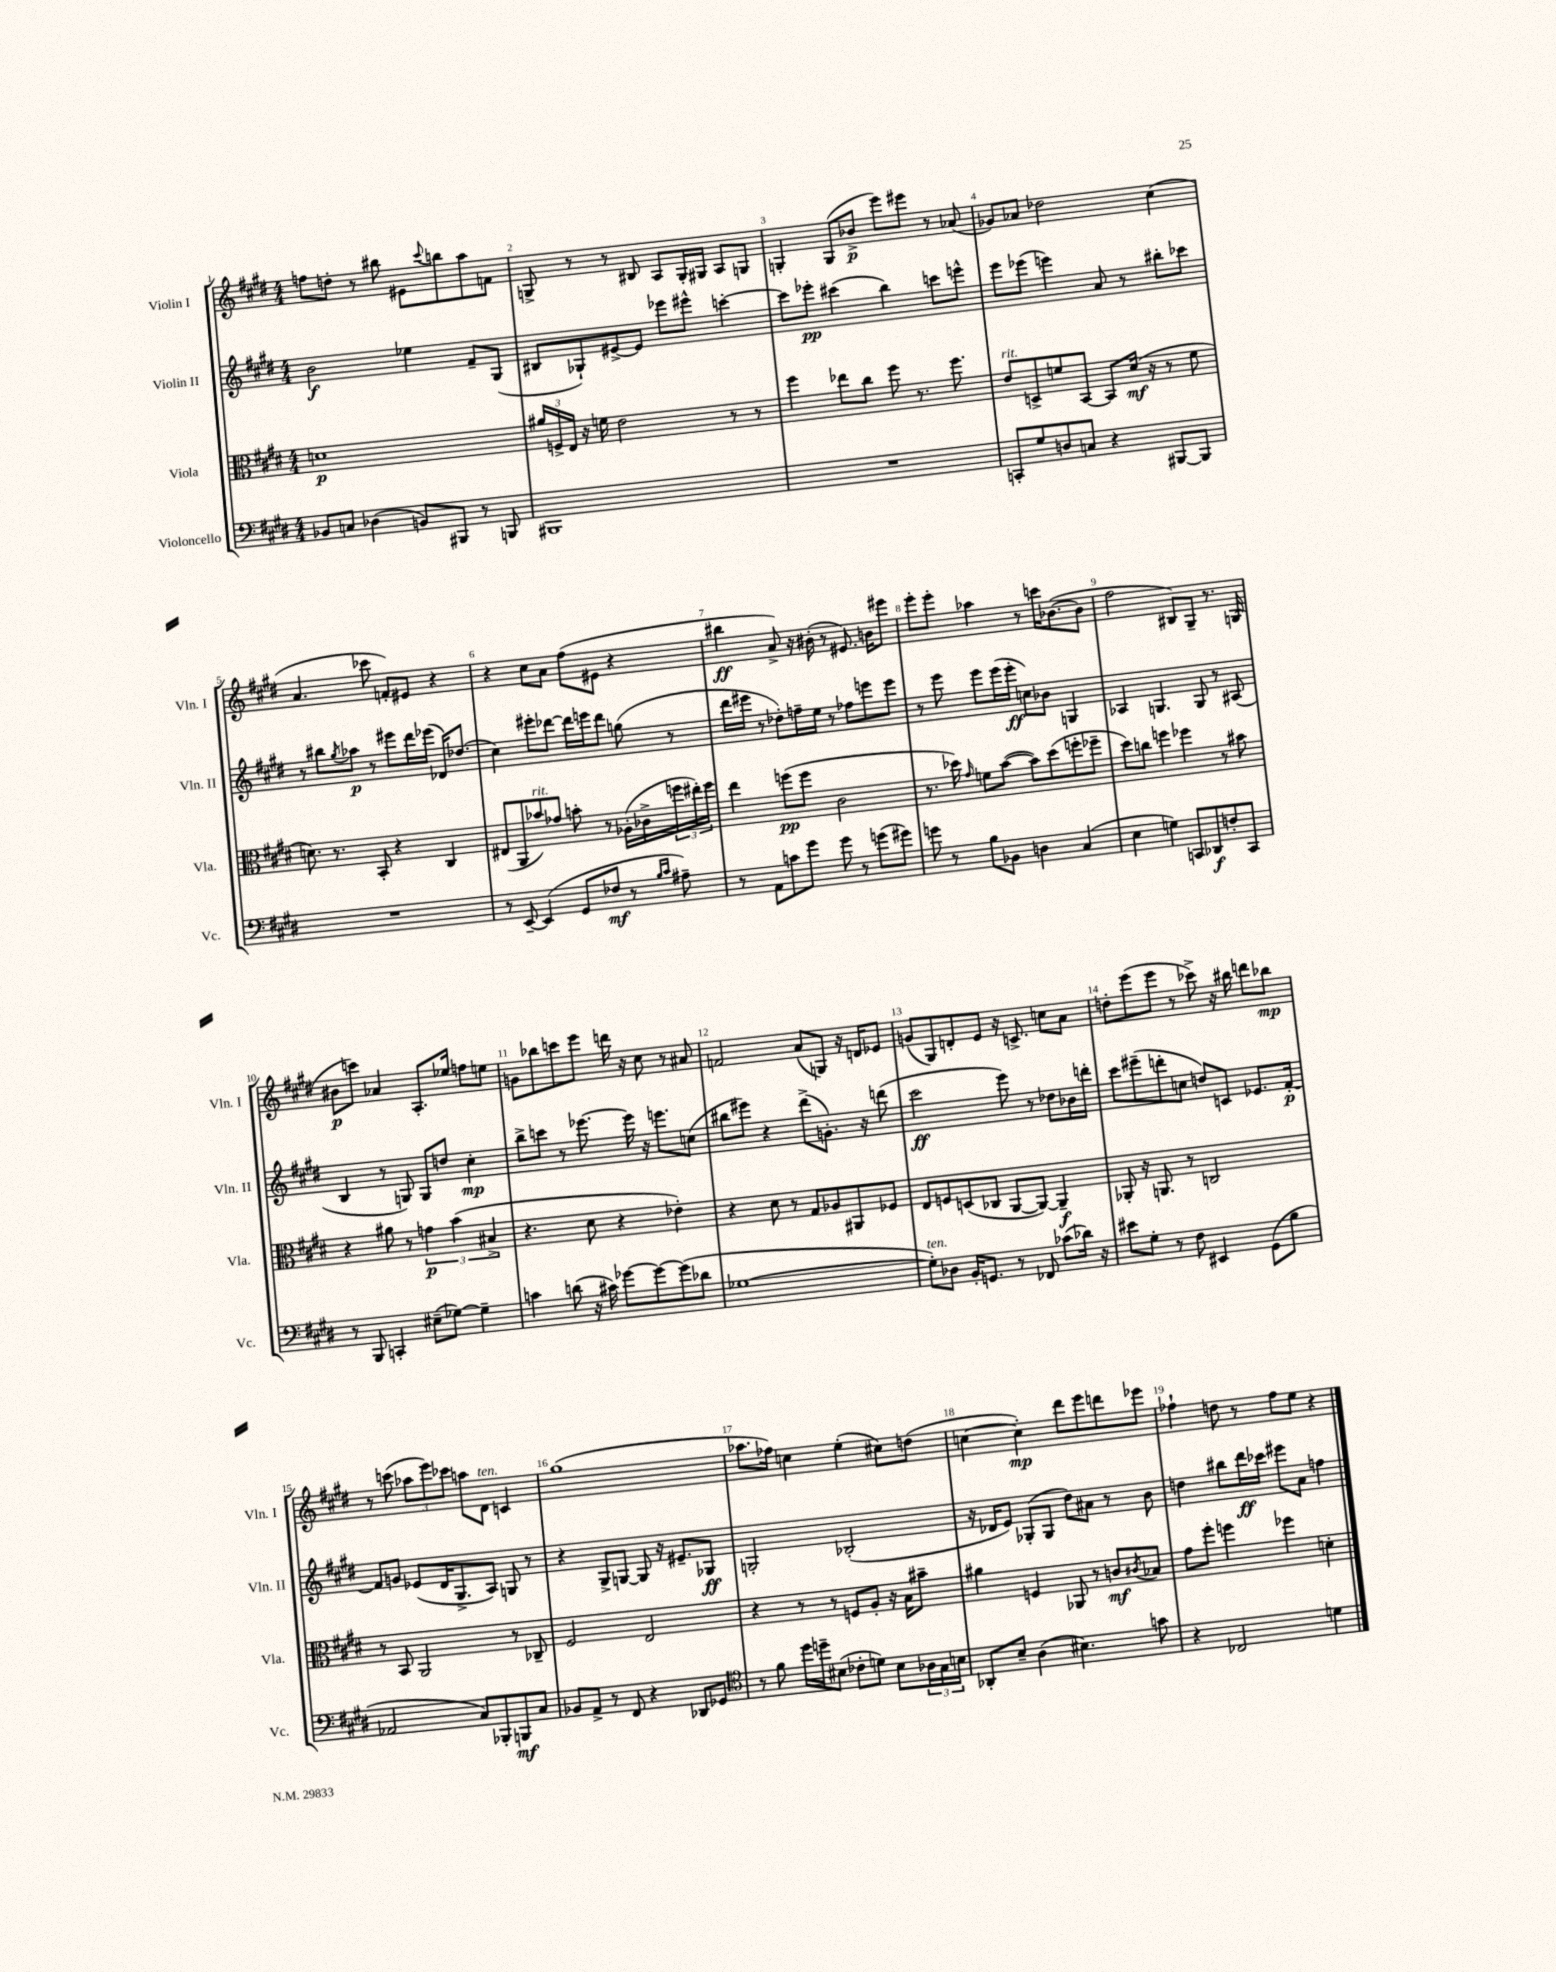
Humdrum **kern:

**kern	**kern	**kern	**kern
*staff4	*staff3	*staff2	*staff1
*clefF4	*clefC3	*clefG2	*clefG2
*k[f#c#g#d#]	*k[f#c#g#d#]	*k[f#c#g#d#]	*k[f#c#g#d#]
*M4/4	*M4/4	*M4/4	*M4/4
8BB-	1d	2b	8ff
8C	.	.	8dd'
(4D-	.	.	8r
.	.	.	8bb#
8BB)	.	4ee-	8e#
.	.	.	8qqccc#
8BBB#	.	.	8bb
8r	.	8f#~	8aa
8BBB	.	(8G#	8f
=	=	=	=
1BBB#	24a#	8B#	8G^
.	24F^	.	.
.	24E	.	.
.	16r	8G-`)	8r
.	16f	.	.
.	2e	[8e#^	8r
.	.	8e#]	8B#
.	.	8eee-	8A
.	.	8eee#^^	16G'
.	.	.	16G#
.	8r	[4ccc'	8A
.	8r	.	8G
=	=	=	=
1r	4ff#	8ccc]	4G'
.	.	8eee-'	.
.	8ee-	(4ccc#	(8G
.	8cc#	.	8b-^
.	8ff#	4bb)	8eee)
.	8.r	.	8eee#
.	.	8ccc	8r
.	8.ff#	.	.
.	.	8eee^^	(8a-
=	=	=	=
8CC'	8e	8eee	8g-)
8G#	8D^	(8eee-	8a-
8D	8f	4eee)	2dd-
8C	[8BB	.	.
4r	8BB]	8a	.
.	(16d#	8r	.
.	16r	.	.
[8BBB#	8r	8bb#'	(4cc#
8BBB#]	8f	8ccc-	.
=	=	=	=
1r	8.d)	8r	4.a
.	.	8bb#	.
.	8.r	.	.
.	.	8qgg#	.
.	.	8aa-	.
.	8BB'	8r	8ccc-
.	4r	8eee#	8f')
.	.	16ddd#	8e#
.	.	(16eee-	.
.	4C#	16d-)	4r
.	.	(8.dd-	.
=	=	=	=
8r	(8E#	4cc#)	4r
[8EE~	8AA	.	.
(4EE]	8b-)	8eee#'	8cc#
.	8g-	[8ddd-	8a
8GG#	8b'	16ddd-]	(8ff#
.	.	16eee	.
8F-	8r	8ddd-	8e#
8r	(16A-'	(8gg	4r
.	16c-^	.	.
16qqB	.	.	.
16qqc#	.	.	.
8A#~)	24ff	8r	.
.	24ee#')	.	.
.	24ff	.	.
=	=	=	=
8r	4ee	16ddd#	4bb#
.	.	16eee#	.
8AA	.	8r	.
8c	(8ff	8dd-')	8a^)
8g#	8ff	16ff~	16r
.	.	16ee	(16b#'
8g#	2c#	8r	8r
8r	.	8ff-	8.e#)
(8g	.	8eee	.
.	.	.	16b
8g#)	.	8eee	8eee#
=	=	=	=
8g	8.r	8r	8eee'
8r	.	8eee	8eee'
.	16dd-)	.	.
.	16qqg#	.	.
8B	8f	8eee	4aa-
8BB-	([8b	(16eee	.
.	.	16eee'	.
4D	8b])	8cc)	8r
.	(8dd-	8b-	16ccc
.	.	.	([8.b-
(4C#	8ff'	4G	.
.	8ff-~	.	8b-]
=	=	=	=
4E	8dd#)	4A-	2ff#
.	8cc	.	.
4G)	4ff	4.G	.
8CC	4ff-	.	8B#)
8DD-	.	8G	8G#~
8F'	8r	8r	8.r
8CC	8b#	(8A#	.
.	.	.	(16G
=	=	=	=
8r	4r	4B	8b#
8BBB	.	.	8ccc)
4CC'	8a#	8r	4a-
.	8r	8G)	.
(8E#~	6g	8G	8.A'
[8G-)	.	8dd	.
.	(6b	.	.
.	.	.	16ee-
4G-~]	.	4cc#'	8ff
.	6B#^	.	.
.	.	.	8ee
=	=	=	=
4c	4.r	8bb^	8g
.	.	8ccc	8bb-
(8d	.	8r	8ccc
16r	8d#	[8.eee-	8eee
16c#)	.	.	.
[8g-	4r	.	16ddd
.	.	16eee-]	16r
8g-_	.	16r	8cc#
.	.	8.eee	.
(8g-]	4e-')	.	8r
8d-	.	(8cc	8a#
=	=	=	=
[1G-	4r	8bb#	2f
.	.	8eee#)	.
.	8d#	4r	.
.	8r	.	.
.	8G#	(8ddd#^	(8a
.	8A-	8.g')	8G)
.	8AA#	.	16r
.	.	16r	16d
.	8F-	(8ddd	8e-
=	=	=	=
8G-'])	8E	2ccc#	(8g
8D-	8F	.	8G#)
16BB'	(8D	.	8d'
8.GG	.	.	.
.	8C-	.	8e
8r	[8AA	8eee)	16r
.	.	.	8.c^
8FF-	8AA_)	8r	.
(8c-	4AA~]	8dd-	8cc
16d-)	.	16b-	8a
16r	.	16ddd'	.
=	=	=	=
8e#	8AA-'	8ccc#	8dd'
8G#'	16r	(8eee#~	(8eee
.	8.AA	.	.
8r	.	8ddd'	8eee
8F#	8r	8cc	8r
4EE#	2C	8dd)	8ccc-^)
.	.	8c	16r
.	.	.	16bb#
(8GG#	.	8.e-	8ddd
8B	.	.	8bb-
.	.	[16f#'	.
=	=	=	=
2AA-	8r	8f#]	8r
.	8BB	8g	(8ccc
.	2AA	(8e-	12aa-
.	.	.	12eee)
.	.	16d#	.
.	.	.	12ccc-
.	.	8.G#^	.
8C#)	.	.	8aa
8BBB-'	.	8A)	8d#
8BBB	8r	8G	4c
8C#	8C-~	8r	.
=	=	=	=
8BB-	2F#	4r	(1gg#
8AA^	.	.	.
8r	.	8G#^	.
8FF#	.	[8G	.
4r	2E	8G]	.
.	.	16r	.
.	.	8.e#~	.
8DD-	.	.	.
8GG-	.	8G-	.
=	=	=	=
*clefC4	*	*	*
8r	4r	2G'	8.aa-
8f#	.	.	.
.	.	.	16ff-)
16dd#	8r	.	4cc
16dd~	.	.	.
(8B#	8r	.	.
8c-'	8F	(2B-'	(4ee'
8d)	8A'	.	.
8B#	16r	.	8cc#)
.	16B	.	.
24A-	8b#~	.	(8dd
24G#	.	.	.
24B	.	.	.
=	=	=	=
8AA-'	4a#	16r	[4cc
.	.	16d-	.
8B~	.	8e)	.
(4A	4F	(8G-'	4cc'])
.	.	8G-	.
4.B#)	8AA-	8dd#)	8ddd#
.	8r	8a#	8eee
.	8c	8r	8ddd
.	8qc#	.	.
8g	8B-	8b	8eee-
=	=	=	=
4r	8g#	4dd	4ff-`
.	8ff#'	.	.
2C-	4ff	8bb#	8dd
.	.	16ddd#	8r
.	.	16ccc-	.
.	4ff-	8eee#	8ff-
.	.	8a	8ee
4d	4d'	4ff	4r
==	==	==	==
*-	*-	*-	*-
